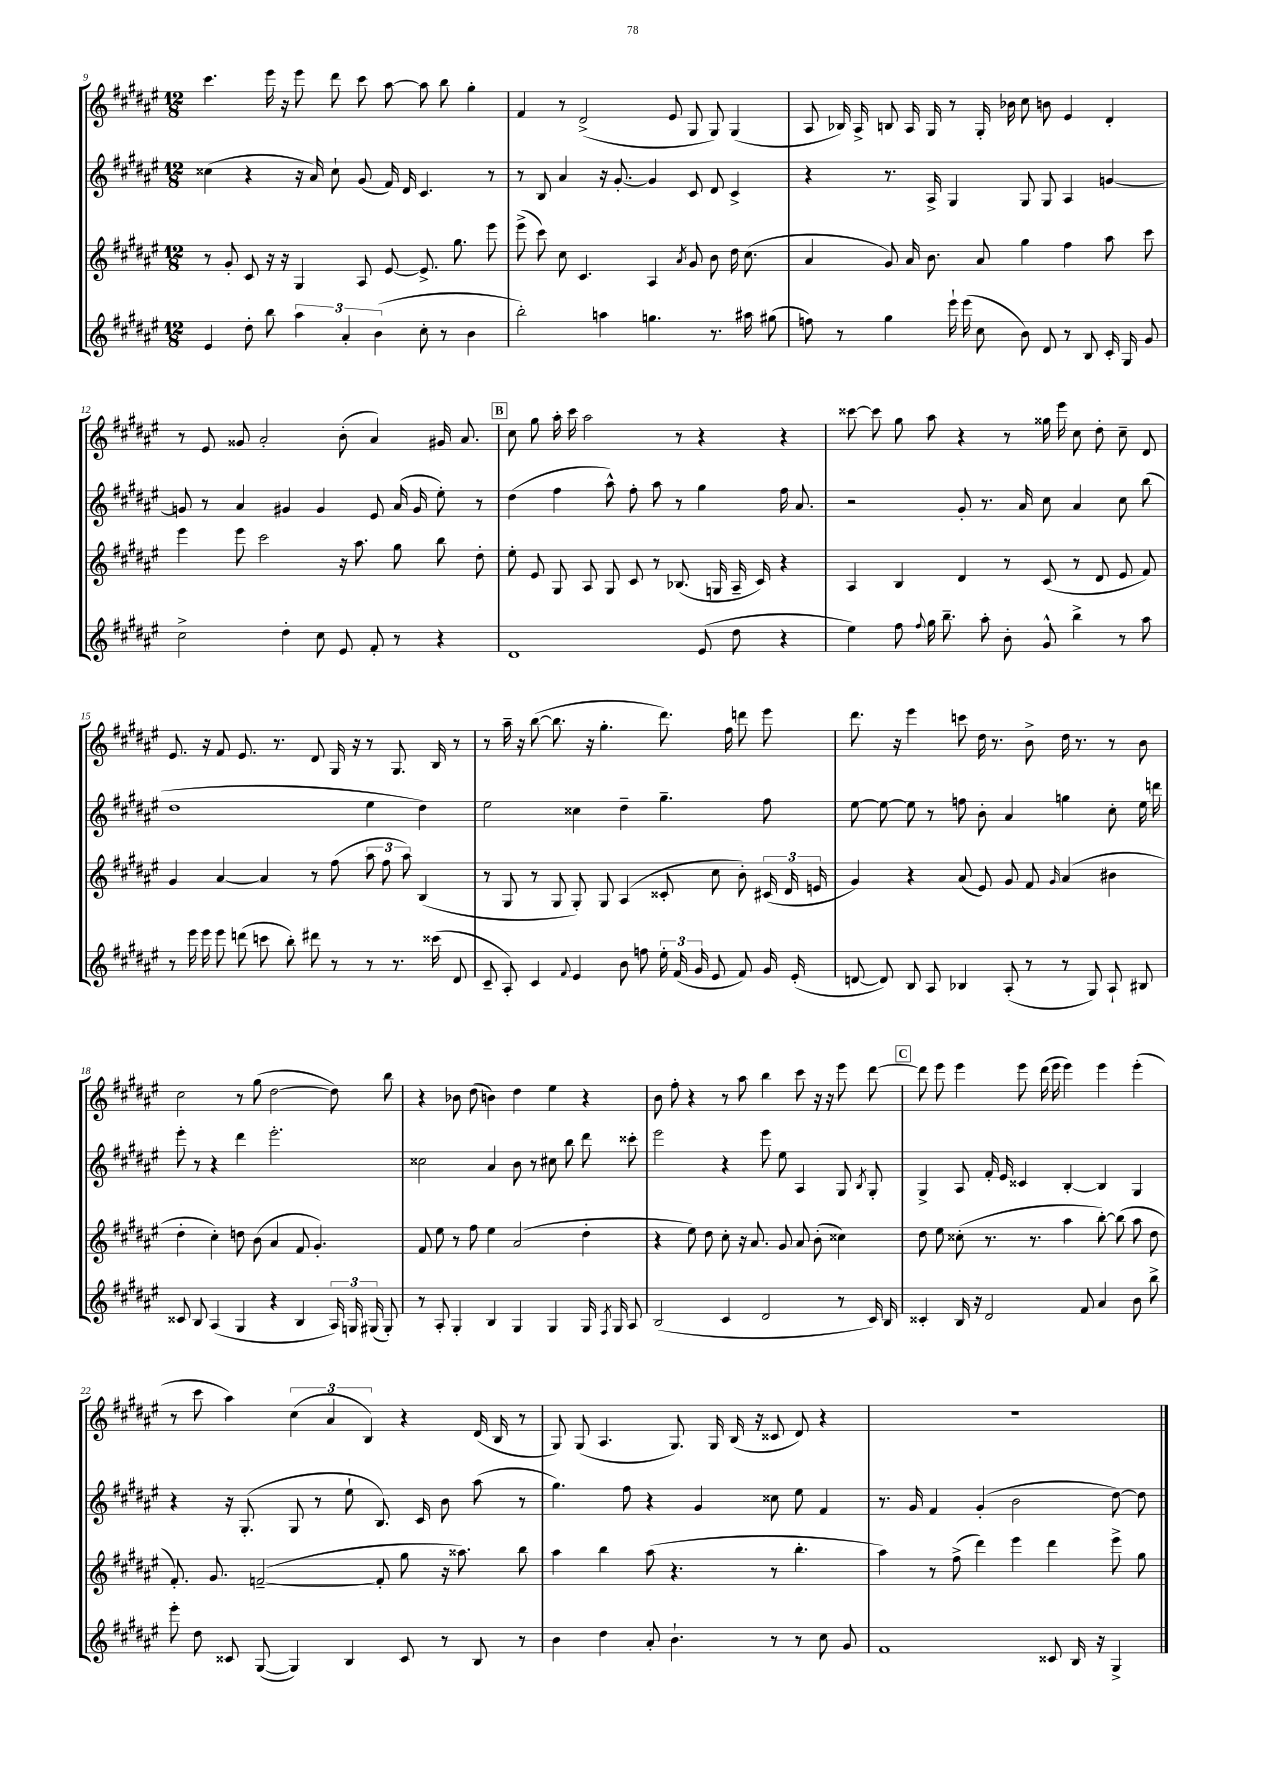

**kern	**kern	**kern	**kern
*staff4	*staff3	*staff2	*staff1
*clefG2	*clefG2	*clefG2	*clefG2
*k[f#c#g#d#a#e#]	*k[f#c#g#d#a#e#]	*k[f#c#g#d#a#e#]	*k[f#c#g#d#a#e#]
*M12/8	*M12/8	*M12/8	*M12/8
4e#	8r	(4cc##	4.ccc#
.	8g#'	.	.
8dd#'	8c#	4r	.
8bb	16r	.	16eee#
.	16r	.	16r
6aa#	4G#	16r	8eee#
.	.	16a#)	.
.	.	8cc##`	8ddd#
6a#'	.	.	.
.	8A#	(8g#	8ccc#
(6b	.	.	.
.	[8e#	16f#)	[8aa#
.	.	16d#	.
8cc#'	8.e#^]	4.c#	8aa#]
8r	.	.	8bb
.	8.gg#	.	.
4b	.	.	4gg#'
.	8eee#	8r	.
=	=	=	=
2bb')	(8eee#^	8r	4f#
.	8ccc#)	8B	.
.	8cc#	4a#	8r
.	4.c#	.	(2d#^
4aa	.	16r	.
.	.	[8.g#'	.
4.gg	4A#	4g#]	.
.	.	.	8e#
.	8qa#	.	.
.	8g#	8c#	8G#
8.r	8b	8d#	8G#)
.	16dd#	4c#^	(4G#
16aa#	(8.cc#	.	.
(8gg#	.	.	.
=	=	=	=
8ff)	4a#	4r	8A#
8r	.	.	16B-)
.	.	.	16A#^
4gg#	8g#)	8.r	8B
.	16a#	.	16A#
.	8.b	16A#^	16G#
16eee#`	.	4G#	8r
(16eee#	.	.	.
8cc#	8a#	.	16G#'
.	.	.	16b-
8b)	4gg#	8G#	8cc#
8d#	.	8G#	8b
8r	4ff#	4A#	4e#
8B	.	.	.
16c#'	8aa#	[4g	4d#'
16G#	.	.	.
8g#	8ccc#	.	.
=	=	=	=
2cc#^	4eee#	8g]	8r
.	.	8r	8e#
.	8eee#	4a#	8g##
.	2ccc#	.	2a#'
4dd#'	.	4g#	.
8cc#	.	4g#	.
8e#	16r	.	(8b'
.	8.aa#	.	.
8f#'	.	8e#	4a#)
8r	8gg#	(16a#	.
.	.	16g#	.
4r	8bb	8ee#')	16g#
.	.	.	8.a#
.	8dd#'	8r	.
=	=	=	=
1d#	8ee#'	(4dd#	8cc#
.	8e#	.	8gg#
.	8G#	4ff#	16aa#'
.	.	.	16ccc#
.	8A#	.	2aa#
.	8G#	8aa#^^)	.
.	8c#	8ff#'	.
.	8r	8aa#	.
.	(8.B-	8r	8r
(8e#	.	4gg#	4r
.	16G	.	.
8dd#	16A#~	.	.
.	16c#)	.	.
4r	4r	16ff#	4r
.	.	8.a#	.
=	=	=	=
4ee#)	4A#	2r	[8ccc##
.	.	.	8ccc##]
8ff#	4B	.	8gg#
8qqff#	.	.	.
16gg#	.	.	8aa#
8.bb~	.	.	.
.	4d#	8g#'	4r
8aa#'	.	8.r	.
8b'	8r	.	8r
.	.	16a#	.
8g#^^	(8c#	8cc#	16gg##
.	.	.	16eee#
4bb^	8r	4a#	8cc#
.	8d#	.	8dd#'
8r	8e#	8cc#	8cc#~
8aa#	8f#)	(8bb	8d#
=	=	=	=
8r	4g#	1dd#	8.e#
16eee#	.	.	.
16eee#	.	.	16r
8eee#	[4a#	.	8f#
(8ddd	.	.	8.e#
8ccc	4a#]	.	.
.	.	.	8.r
8bb')	.	.	.
8ddd#	8r	.	8d#
8r	(8ff#	.	16G#
.	.	.	16r
8r	12aa#	4ee#	8r
.	12ff#	.	.
8.r	.	.	8.G#
.	12aa#)	.	.
.	(4B	4dd#)	.
(16ccc##	.	.	16B
8d#	.	.	8r
=	=	=	=
8c#~	8r	2ee#	8r
8A#')	8G#	.	16aa#~
.	.	.	16r
4c#	8r	.	([8bb
.	8G#	.	8.bb]
8qqf#	.	.	.
4e#	8G#')	4cc##	.
.	.	.	16r
.	8G#	.	4.gg#'
8b	(4A#	4dd#~	.
8ff	.	.	.
24ee#'	8c##'	4.gg#~	8.ddd#)
(24f#	.	.	.
24g#	.	.	.
8e#	8cc#	.	.
.	.	.	16ff#
8f#)	8b')	.	8ddd
16g#	(24c#	8ff#	8eee#
.	24d#	.	.
(16e#'	.	.	.
.	24e	.	.
=	=	=	=
[8d	4g#)	[8ee#	8.ddd#
8d])	.	8ee#_	.
.	.	.	16r
8B	4r	8ee#]	4eee#
8A#	.	8r	.
4B-	(8a#	8ff	8ccc
.	8e#)	8b'	16dd#
.	.	.	8.r
(8A#'	8g#	4a#	.
8r	8f#	.	8b^
.	16qqg#	.	.
8r	(4a#	4gg	16dd#
.	.	.	8.r
8G#)	.	.	.
8A#`	4b#	8cc#'	8r
8B#	.	16ee#	8b
.	.	16ddd	.
=	=	=	=
8c##	4dd#'	8eee#'	2cc#
8B	.	8r	.
(4A#	4cc#')	4r	.
4G#	8dd	4ddd#	8r
.	(8b	.	(8gg#
4r	4a#	2.eee#'	[2dd#
4B	8f#	.	.
.	4.g#')	.	.
24A#)	.	.	8dd#])
24G	.	.	.
(24G#	.	.	.
8G#')	.	.	8bb
=	=	=	=
8r	8f#	2cc##	4r
8A#'	8ee#	.	.
4G#'	8r	.	8b-
.	8ff#	.	(8dd#
4B	4ee#	4a#	4b)
4G#	(2a#	8b	4dd#
.	.	8r	.
4G#	.	8cc#	4ee#
.	.	8bb	.
16G#	4dd#'	8ddd#	4r
8qF#	.	.	.
16G#	.	.	.
8A#	.	8ccc##'	.
=	=	=	=
(2B	4r	2eee#	8b
.	.	.	8ff#'
.	8ee#)	.	4r
.	8dd#	.	.
4c#	8cc#'	4r	8r
.	16r	.	8aa#
.	8.a#	.	.
2d#	.	8eee#	4bb
.	8g#	8ee#	.
.	8a#	4A#	8ccc#
.	(8b'	.	16r
.	.	.	16r
8r	4cc##)	8G#	8eee#
.	.	8qB	.
16c#)	.	8G#'	[8ddd#
16B	.	.	.
=	=	=	=
4c##'	8dd#	4G#^	8ddd#]
.	8ee#	.	8eee#
16B	(8cc##'	8A#	4eee#
16r	.	.	.
2d#	8.r	16f#'	.
.	.	16e#	.
.	.	4c##	8eee#
.	8.r	.	.
.	.	.	(16ddd#
.	.	.	16eee#
.	4aa#	[4B'	4eee#)
8f#	.	.	.
4a#	[8bb')	4B]	4eee#
.	(8bb]	.	.
8b	8aa#	4G#	(4eee#'
8bb^	8dd#	.	.
=	=	=	=
8eee#'	8.f#')	4r	8r
8dd#	.	.	8ccc#
.	8.g#	.	.
8c##	.	16r	4aa#)
.	.	(8.G#'	.
([8G#	([2f~	.	.
4G#])	.	8G#	(6cc#
.	.	8r	.
.	.	.	6a#
4B	.	8ee#`	.
.	.	.	6B)
.	8f']	8.B)	.
8c##	8gg#	.	4r
.	.	16c#	.
8r	16r	8b	.
.	8.aa##)	.	.
8B	.	(8aa#	(16d#
.	.	.	16B
8r	8bb	8r	8r
=	=	=	=
4b	4aa#	4.gg#)	8G#)
.	.	.	(8G#
4dd#	4bb	.	4.A#
.	.	8ff#	.
8a#'	(8aa#	4r	.
4.b`	4.r	.	8.G#)
.	.	4g#	.
.	.	.	16G#
.	.	.	(16B
.	.	.	16r
8r	8r	8cc##	8c##
8r	4.bb'	8ee#	8d#)
8cc#	.	4f#	4r
8g#	.	.	.
=	=	=	=
1f#	4aa#)	8.r	1.r
.	.	16g#	.
.	8r	4f#	.
.	(8ff#^	.	.
.	4ddd#)	(4g#'	.
.	4eee#	2b	.
8c##	4ddd#	.	.
16B	.	.	.
16r	.	.	.
4G#^	8eee#^	[8dd#)	.
.	8gg#	8dd#]	.
==	==	==	==
*-	*-	*-	*-
